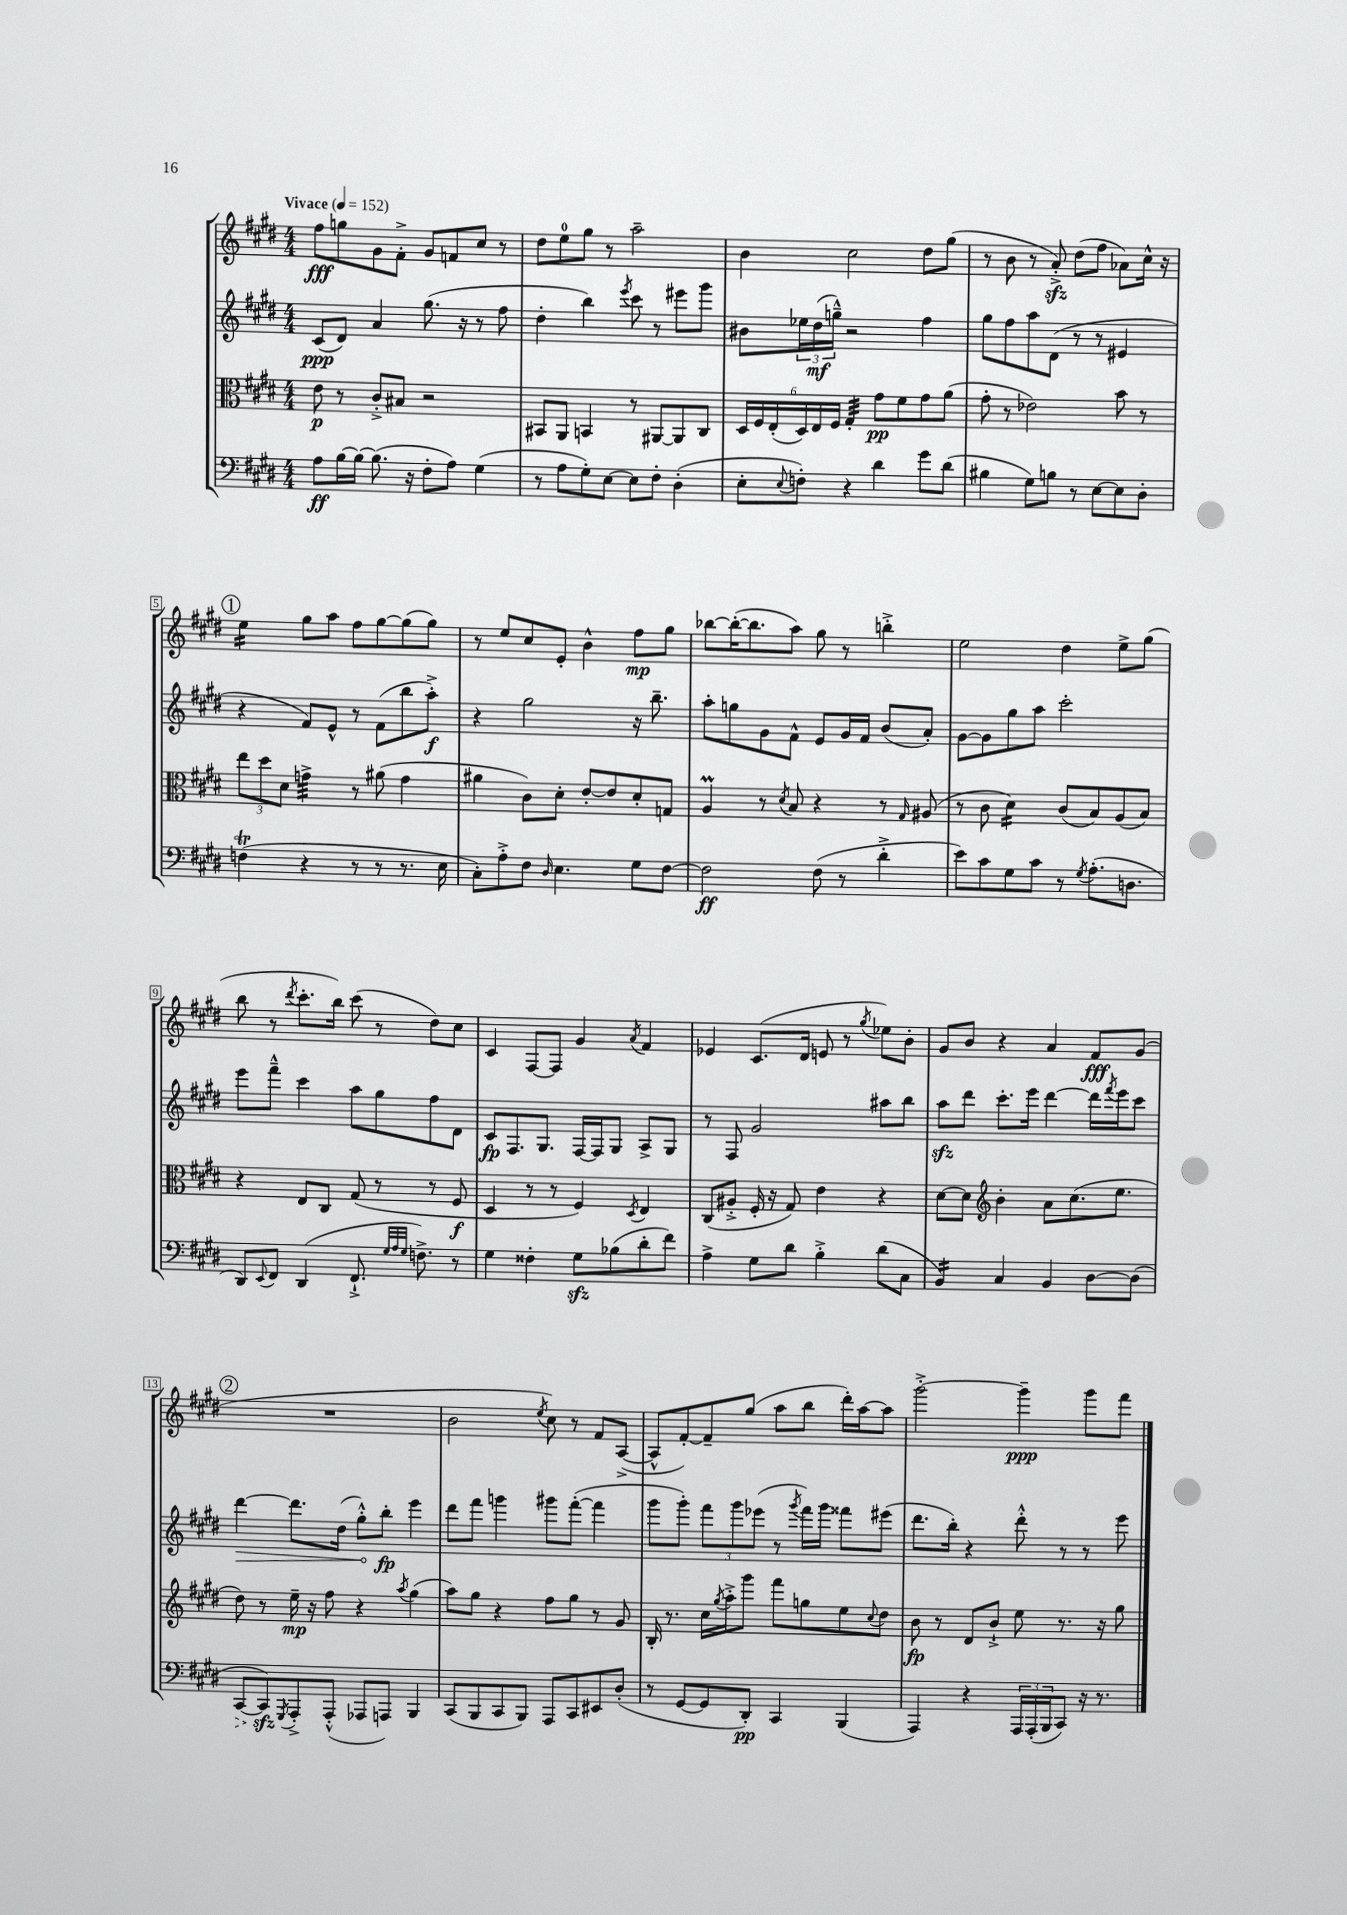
<<
\new StaffGroup <<
\new Staff = "s0" {
    \clef treble \key e \major \numericTimeSignature \time 4/4 \tempo "Vivace" 4 = 152
    fis''8\fff g''8 gis'8 fis'8-.-> gis'8 f'8 cis''8 r8 |
    dis''8 e''8-0 gis''8 r8 a''2-- |
    b'4 cis''2 dis''8 gis''8( |
    r8 b'8 r8 a'8-.->\sfz) dis''8( fis''8 aes'8) cis''16-^ r16 |
    \mark \markup { \circle "1" } e''4:16 gis''8 a''8 fis''8 gis''8~ gis''8( gis''8) |
    r8 e''8 cis''8 e'8-. b'4-^ fis''8\mp gis''8 |
    bes''8~ bes''16~-.( bes''8. a''8) gis''8 r8 b''4-.-> |
    e''2 dis''4 e''8-> gis''8( |
    b''8 r8 \acciaccatura { dis'''8 } cis'''8.-. b''16) cis'''8( r8 dis''8) cis''8 |
    cis'4 fis8~ fis8 gis'4 \acciaccatura { a'8 } fis'4 |
    ees'4 cis'8.( dis'16 e'8 r8 \acciaccatura { gis''8 } ees''8) b'8-. |
    gis'8 b'8 r4 a'4 fis'8\fff gis'8( |
    \mark \markup { \circle "2" } R1 |
    b'2 \acciaccatura { e''8 } cis''8) r8 fis'8 a8~->( |
    a8-^ fis'8~-.) fis'8-- gis''8( a''8 b''8 dis'''16-.) a''16~ a''8 |
    gis'''2~-.-> gis'''4--\ppp gis'''8 fis'''8 \bar "|." |
}
\new Staff = "s1" {
    \clef treble \key e \major \numericTimeSignature \time 4/4
    cis'8\ppp( dis'8) a'4 gis''8.( r16 r8 fis''8 |
    dis''4-. b''4) \acciaccatura { e'''8 } cis'''8 r8 eis'''8 gis'''8 |
    bis'8 \tuplet 3/2 { ees''16 dis''16\mf( g''16---^) } r2 fis''4 |
    gis''8 fis''8 a''8 dis'8( r8 r8 eis'4 |
    \mark \markup { \circle "1" } r4 fis'8) e'8-^ r8 fis'8( b''8 a''8-.->\f) |
    r4 gis''2 r16 b''8.-- |
    a''8-. g''8 gis'8 fis'8-^ e'8 gis'16 fis'16 b'8( a'8-.) |
    gis'8~ gis'8 gis''8 a''8 cis'''2-. |
    e'''8 fis'''8---^ cis'''4 a''8 gis''8 fis''8 dis'8 |
    cis'8\fp fis8. gis8. fis16~ fis16 gis8 a8-> gis8 |
    r8 fis8 gis'2 ais''8 b''8 |
    a''8\sfz dis'''8 cis'''8.-. e'''16 dis'''4~ dis'''16 \acciaccatura { fis'''8 } e'''16 cis'''8 |
    \mark \markup { \circle "2" } \once \override Hairpin.circled-tip = ##t dis'''4~\> dis'''8. dis''16( gis''8-.-^\!) b''8-.\fp e'''4 |
    dis'''8 fis'''8 g'''4 gis'''8 fis'''8~-.( fis'''4 |
    gis'''8 gis'''8-.) \tuplet 3/2 { fis'''8 gis'''8 ees'''8( } r8 \acciaccatura { gis'''8 } fis'''16) gis'''16 fisis'''8 eis'''8( |
    dis'''8. b''16-.) r4 dis'''8-.-^ r8 r8 e'''8 \bar "|." |
}
\new Staff = "s2" {
    \clef alto \key e \major \numericTimeSignature \time 4/4
    e'8\p r8 cis'8-.-> bis8 r2 |
    bis,8 a,8 b,4 r8 ais,8~ ais,8 cis8 |
    \tuplet 6/4 { dis16 fis16 e16-.( dis16) e16 fis16 } gis4:32-. gis'8\pp fis'8 gis'8 a'8( |
    gis'8-. r8 ees'2) b'8 r8 |
    \mark \markup { \circle "1" } \tuplet 3/2 { e''8 dis''8 dis'8 } g'4:32-> r8 ais'8( g'4 |
    ais'4 cis'8) dis'8-. e'8~-. e'8 dis'8-. g8 |
    a4\prall r8 \acciaccatura { dis'8 } b8 r4 r8 \grace { gis16 } ais8( |
    r8 cis'8 dis'4:16) cis'8( b8) a8( b8) |
    r4 e8 cis8 gis8( r8 r8 fis8\f |
    dis4 r8 r8 fis4) \acciaccatura { dis8 } e4 |
    cis8( ais8-.-> fis16-. r16 gis8) e'4 r4 |
    dis'8~ dis'8 \clef treble b'4-. a'8 cis''8.( e''8. |
    \mark \markup { \circle "2" } dis''8) r8 e''16--\mp r16 fis''8 r4 \acciaccatura { a''8 } gis''4( |
    a''8) gis''8 r4 fis''8 gis''8 r8 gis'8 |
    b16-. r8. cis''16 \acciaccatura { gis''8 } a''16-.-> gis'''8 fis'''8 g''8 e''8 \appoggiatura { cis''8 } dis''8 |
    b'8\fp r8 dis'8 b'8-!-> e''8 r8. r16 gis''8 \bar "|." |
}
\new Staff = "s3" {
    \clef bass \key e \major \numericTimeSignature \time 4/4
    a8\ff b16~ b16~ b8.( r16 fis8-. a8) gis4( |
    r8 a8 gis8-.) e8~ e8 fis8-. dis4-.( |
    e8-. \appoggiatura { e8 } f8-.) r4 dis'4 gis'8 dis'8( |
    bis4 gis8) b8 r8 e8~ e8 dis8-. |
    \mark \markup { \circle "1" } f4\trill( r4 r8 r8 r8. e16 |
    cis8-.) a8-.-> fis8 \grace { dis16 } e4. gis8 fis8~ |
    fis2\ff fis8( r8 dis'4-.-> |
    e'8) cis'8 gis8 cis'8 r8 \acciaccatura { gis8 } a8.-.( d8. |
    dis,8) \appoggiatura { e,8 } fis,8 dis,4( fis,8.-!-> \grace { gis32 a32 gis32 } f8.->) r8 |
    gis4 fisis4-. gis8\sfz bes8( dis'8-. fis'8) |
    a4-> gis8 dis'8 b4-.-> dis'8( cis8 |
    b,4:16) cis4 b,4 dis8~ dis8( |
    \mark \markup { \circle "2" } \once \override Hairpin.style = #'dashed-line cis,8~\> cis,8\sfz\!) \acciaccatura { gis,,8 } a,,8-.-> a,,8-.-^( aes,,8 a,,8) b,,4 |
    cis,8( b,,8 cis,8 b,,8) a,,8 cis,8 eis,8 dis8-.( |
    r8 gis,8~ gis,8 dis,8-.\pp) cis,4 b,,4( |
    a,,4) r4 \tuplet 3/2 { a,,16 a,,16-.( b,,16 } cis,8) r16 r8. \bar "|." |
}
>>
>>
\layout { \context { \Score \override BarNumber.stencil = #(make-stencil-boxer 0.1 0.3 ly:text-interface::print) } }
